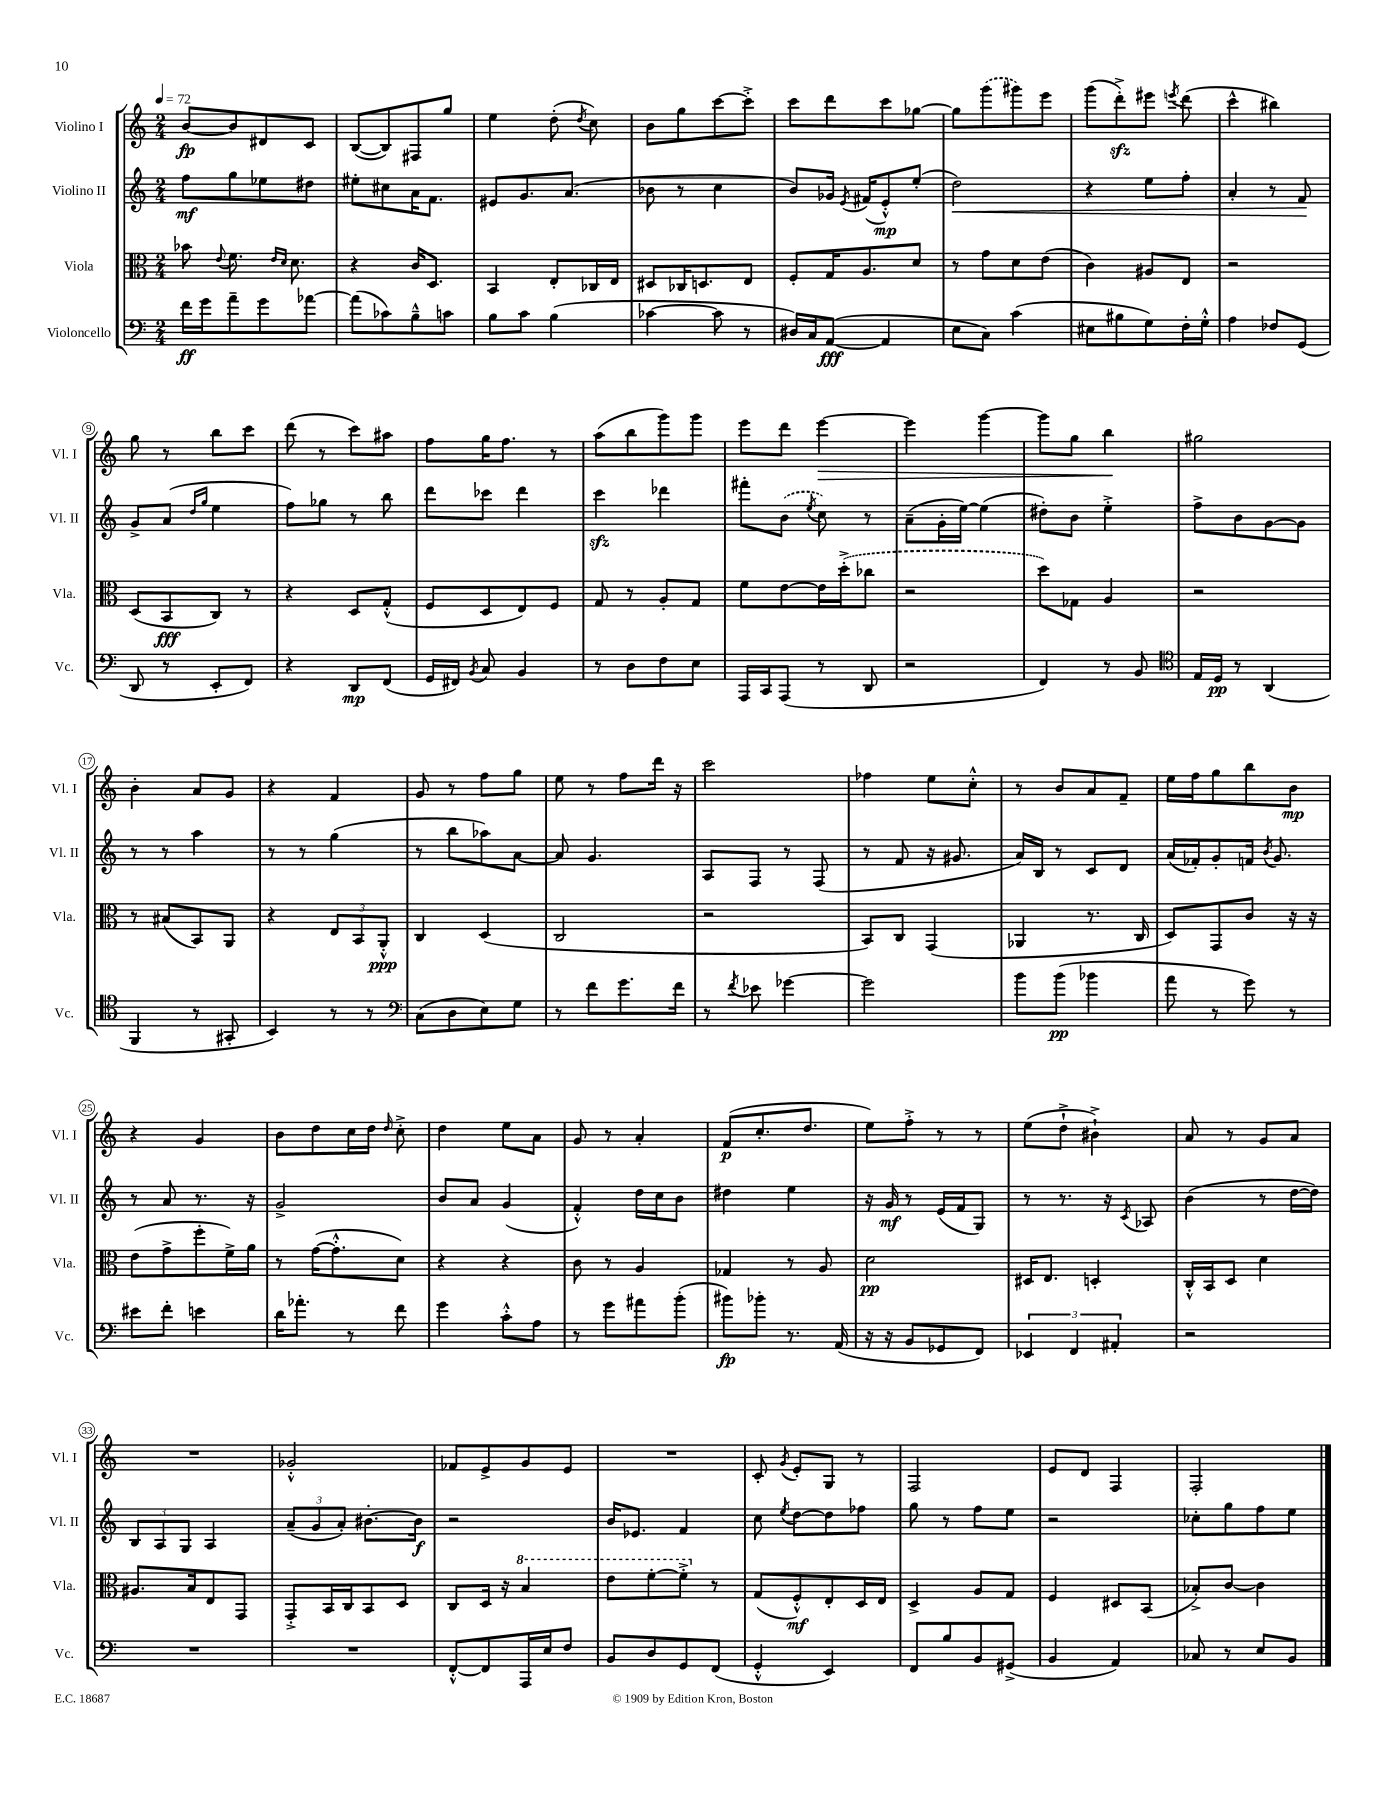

**kern	**kern	**kern	**kern
*staff4	*staff3	*staff2	*staff1
*clefF4	*clefC3	*clefG2	*clefG2
*k[]	*k[]	*k[]	*k[]
*M2/4	*M2/4	*M2/4	*M2/4
*MM72	*MM72	*MM72	*MM72
16f\LL	8b-\	8ff\L	[8b/L
16g\J	.	.	.
.	8qqe/	.	.
8a~\	8.f\	8gg\	8b/]
8g\	.	8ee-\	8d#/
.	16qqe/LL	.	.
.	16qqd/JJ	.	.
.	8.d\	.	.
[8a-\J	.	8dd#\J	8c/J
=	=	=	=
(8a-\]L	4r	8ee#'\L	([8B/L
8c-\)	.	8cc#\	8B/])
8B~^^\	16c/LK	16a\K	8F#/
.	8.D/J	8.f\J	.
8c\J	.	.	8gg/J
=	=	=	=
8B\L	4BB/	8e#/L	4ee\
8c\J	.	8.g/	.
(4B\	8E'/L	.	(8dd'\
.	.	(8.a/J	.
.	.	.	8qdd/
.	16C-/L	.	8cc\)
.	16E/JJ	.	.
=	=	=	=
[4c-\	8D#/L	8b-\	8b\L
.	16C-/K	8r	8gg\
.	8.D/	.	.
8c-\]	.	4cc\	[8ccc\
8r	8E/J	.	8ccc'^\]J
=	=	=	=
16D#/LL)	8F'/L	8b/L)	8ccc\L
16C/J	.	.	.
([8AA/J	16G/K	16g-/Jk	8ddd\
.	.	8qe/	.
.	8.A/	(16f#/LK	.
4AA/]	.	8e'^^/)	8ccc\
.	8d/J	(8ee'/J	[8gg-\J
=	=	=	=
8E\L	8r	2dd\)	8gg-\]L
8C\J)	8g\L	.	(8ggg\
(4c\	8d\	.	8ggg#\)
.	(8e\J	.	8eee\J
=	=	=	=
8E#\L	4c\)	4r	(8ggg\L
8B#\	.	.	8ddd'^\)
8G\)	8A#/L	8ee\L	8eee#\J
.	.	.	8qeee/
16F'\L	8E/J	8ff'\J	(8ddd\
16G'^^\JJ	.	.	.
=	=	=	=
4A\	2r	4a'/	4ccc^^\
8F-/L	.	8r	4bb#\)
(8GG/J	.	8f/	.
=	=	=	=
8DD/	(8D/L	8g^/L	8gg\
8r	8BB/	(8a/J	8r
.	.	16qqdd/LL	.
.	.	16qqgg/JJ	.
8EE'/L	8C/J)	4ee\	8bb\L
8FF/J)	8r	.	8ccc\J
=	=	=	=
4r	4r	8ff\L)	(8ddd\
.	.	8gg-\J	8r
8DD/L	8D/L	8r	8ccc\L)
(8FF/J	(8G'^^/J	8bb\	8aa#\J
=	=	=	=
16GG/LL	8F/L	8ddd\L	8ff\L
16FF#/JJ)	.	.	.
8qBB/	.	.	.
8C/	8D/	8ccc-\J	16gg\K
.	.	.	8.ff\J
4BB/	8E/)	4ddd\	.
.	8F/J	.	8r
=	=	=	=
8r	8G/	4ccc\	(8aa\L
8D\L	8r	.	8bb\
8F\	8A'/L	4ddd-\	8ggg\)
8E\J	8G/J	.	8ggg\J
=	=	=	=
16AAA/LL	8f\L	8fff#'\L	8eee\L
16CC/J	.	.	.
(8AAA/J	[8e\	(8b\J	8ddd\J
.	.	8qee/	.
8r	16e\]L	8cc\)	[4eee\
.	(16dd'^\J	.	.
8DD/	8cc-\J	8r	.
=	=	=	=
2r	2r	(8a~\L	4eee\]
.	.	16g'\L	.
.	.	[16ee\JJ)	.
.	.	(4ee\]	[4ggg\
=	=	=	=
4FF/)	8dd\L)	8dd#'\L)	8ggg\]L
.	8G-\J	8b\J	8gg\J
8r	4A/	4ee'^\	4bb\
8BB/	.	.	.
=	=	=	=
*clefC4	*	*	*
16E/LL	2r	8ff^\L	2gg#\
16D/JJ	.	.	.
8r	.	8b\	.
(4AA/	.	[8g\	.
.	.	8g\]J	.
=	=	=	=
4FF/	8r	8r	4b'\
.	(8B#/L	8r	.
8r	8BB/)	4aa\	8a/L
8GG#'/	8AA/J	.	8g/J
=	=	=	=
4BB/)	4r	8r	4r
.	.	8r	.
8r	12E/L	(4gg\	4f/
.	12BB/	.	.
8r	.	.	.
.	12AA'^^/J	.	.
=	=	=	=
*clefF4	*	*	*
(8C\L	4C/	8r	8g/
8D\	.	8bb\L	8r
8E\)	(4D/	8aa-\)	8ff\L
8G\J	.	[8a\J	8gg\J
=	=	=	=
8r	2C/	8a/]	8ee\
8f\L	.	4.g/	8r
8.g\	.	.	8ff\L
.	.	.	16ddd\Jk
16f\Jk	.	.	16r
=	=	=	=
8r	2r	8A/L	2ccc\
8qf/	.	.	.
8e-\	.	8F/J	.
[4g-\	.	8r	.
.	.	(8F/	.
=	=	=	=
2g-\]	8BB/L)	8r	4ff-\
.	8C/J	8f/	.
.	(4GG/	16r	8ee\L
.	.	8.g#/	.
.	.	.	8cc'^^\J
=	=	=	=
8b\L	4AA-/	16a/LL)	8r
.	.	16B/JJ	.
(8b\J	.	8r	8b/L
4b-\	8.r	8c/L	8a/
.	.	8d/J	8f~/J
.	16C/	.	.
=	=	=	=
8a\	8D/L)	(16a/LL	16ee\LL
.	.	16f-'/J)	16ff\J
8r	8GG/	8g'/	8gg\
8g\)	8c/J	16f/Jk	8bb\
.	.	8qb/	.
.	.	8.g/	.
8r	16r	.	8b\J
.	16r	.	.
=	=	=	=
8e#\L	(8e\L	8r	4r
8f'\J	8g^\	8a/	.
4e\	8ff'\	8.r	4g/
.	16f^\L)	.	.
.	16a\JJ	16r	.
=	=	=	=
16d\LK	8r	2g^/	8b\L
8.a-'\J	.	.	.
.	([16g\LK	.	8dd\
.	8.g'^^\]	.	.
8r	.	.	16cc\L
.	.	.	16dd\JJ
.	.	.	16qqdd/
8f\	8d\J)	.	8cc'^\
=	=	=	=
4g\	4r	8b/L	4dd\
.	.	8a/J	.
8c'^^\L	4r	(4g/	8ee\L
8A\J	.	.	8a\J
=	=	=	=
8r	8c\	4f'^^/)	8g/
8g\L	8r	.	8r
8a#\	4A/	16dd\LL	4a'/
.	.	16cc\J	.
(8b'\J	.	8b\J	.
=	=	=	=
8b#\L)	4G-/	4dd#\	(8f/L
8b-'\J	.	.	8.cc'/
8.r	8r	4ee\	.
.	.	.	8.dd/J
.	8A/	.	.
(16AA/	.	.	.
=	=	=	=
16r	2d\	16r	8ee\L)
16r	.	16g/	.
8BB/L	.	8r	8ff'^\J
8GG-/	.	(16e/LL	8r
.	.	16f/J	.
8FF/J)	.	8G/J)	8r
=	=	=	=
6EE-/	16D#/LK	8r	(8ee\L
.	8.E/J	.	.
.	.	8.r	8dd`^\J
6FF/	.	.	.
.	4D'/	.	4b#`^\)
.	.	16r	.
6AA#'/	.	.	.
.	.	8qc/	.
.	.	8A-/	.
=	=	=	=
2r	16C'^^/LL	(4b\	8a/
.	16BB/J	.	.
.	8D/J	.	8r
.	4d\	8r	8g/L
.	.	[16dd\LL	8a/J
.	.	16dd\]JJ)	.
=	=	=	=
2r	8.A#/L	12B/L	2r
.	.	12A/	.
.	.	12G/J	.
.	16B/k	.	.
.	8E/	4A/	.
.	8GG/J	.	.
=	=	=	=
2r	8GG'^/L	(12a~/L	2g-'^^/
.	.	12g/	.
.	16BB/L	.	.
.	.	12a'/J)	.
.	16C/J	.	.
.	8BB/	[8.b#'\L	.
.	8D/J	.	.
.	.	16b#\]Jk	.
=	=	=	=
[8FF'^^/L	8C/L	2r	8f-/L
8FF/]	16D/Jk	.	8e^/
.	16r	.	.
16AAA/L	4b/	.	8g/
16E/J	.	.	.
8F/J	.	.	8e/J
=	=	=	=
8BB/L	8ee\L	16b/LK	2r
.	.	8.e-/J	.
8D/	[8ff'\	.	.
8GG/	8ff'^\]J	4f/	.
(8FF/J	8r	.	.
=	=	=	=
4GG'^^/	(8G/L	8cc\	8c'/
.	.	8qee/	8qg/
.	8F'^^/)	[8dd\L	8e'/L
4EE/)	8E'/	8dd\]	8G/J
.	16D/L	8ff-\J	8r
.	16E/JJ	.	.
=	=	=	=
8FF/L	4D^/	8gg\	2F/
8B/	.	8r	.
8BB/	8A/L	8ff\L	.
(8GG#^/J	8G/J	8ee\J	.
=	=	=	=
4BB/	4F/	2r	8e/L
.	.	.	8d/J
4AA/)	8D#/L	.	4F/
.	(8BB/J	.	.
=	=	=	=
8C-/	8B-'^/L)	8cc-'\L	2F'/
8r	[8c/J	8gg\	.
8E/L	4c\]	8ff\	.
8BB/J	.	8ee\J	.
==	==	==	==
*-	*-	*-	*-
